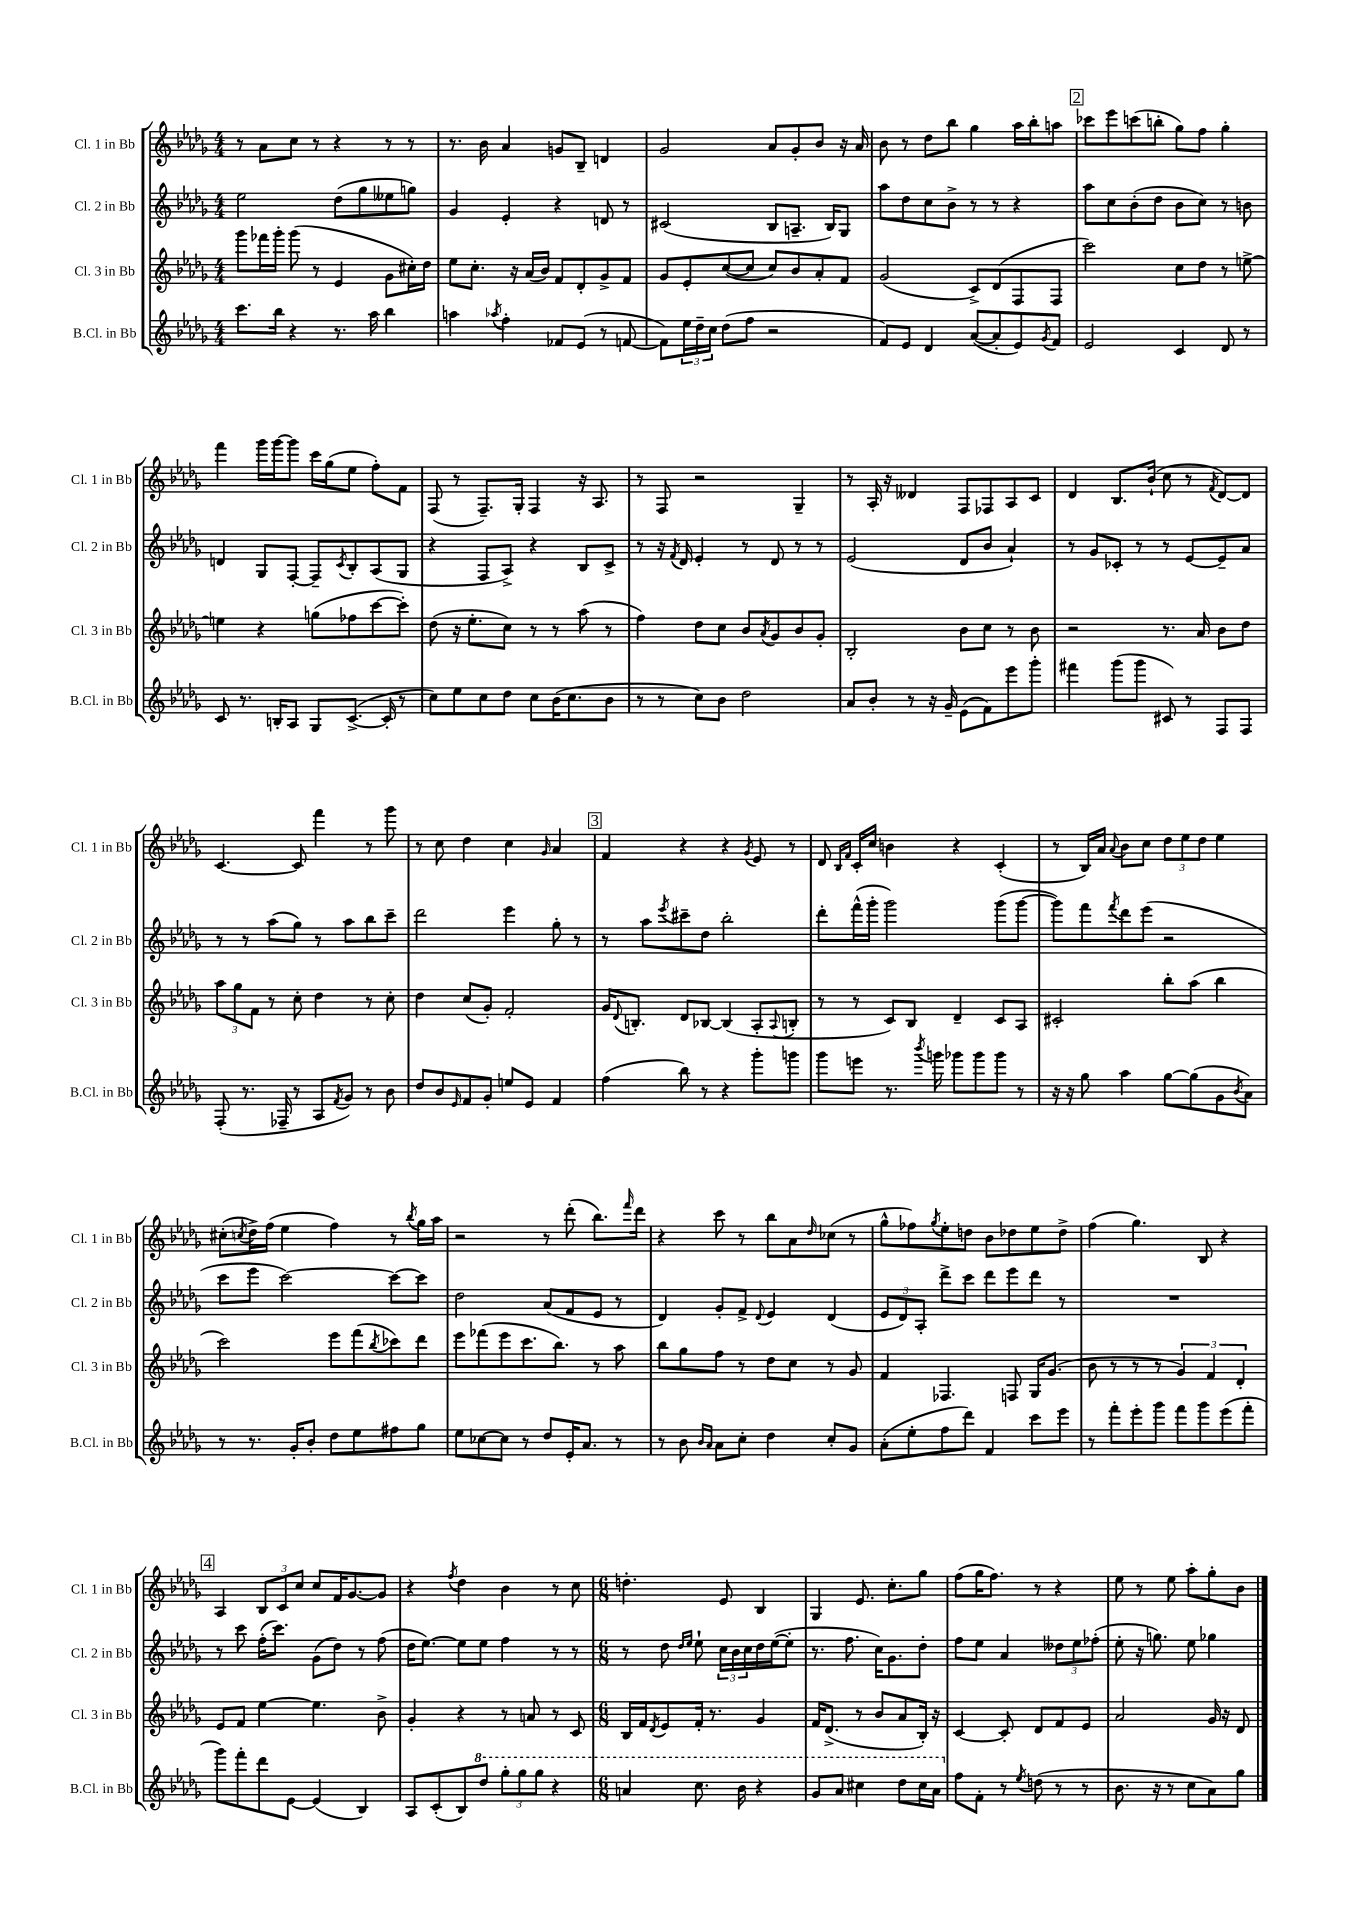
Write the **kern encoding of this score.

**kern	**kern	**kern	**kern
*staff4	*staff3	*staff2	*staff1
*clefG2	*clefG2	*clefG2	*clefG2
*k[b-e-a-d-g-]	*k[b-e-a-d-g-]	*k[b-e-a-d-g-]	*k[b-e-a-d-g-]
*M4/4	*M4/4	*M4/4	*M4/4
8.ccc	8ggg-	2ee-	8r
.	16fff-	.	8a-
16bb-	16ggg-'	.	.
4r	(8ggg-	.	8cc
.	8r	.	8r
8.r	4e-	(8dd-	4r
.	.	8gg-	.
16aa-	.	.	.
4bb-	8g-	8ee--	8r
.	16cc#')	8gg)	8r
.	16dd-	.	.
=	=	=	=
4aa	8ee-	4g-	8.r
.	8.cc'	.	.
.	.	.	16b-
8qaa-	.	.	.
4ff'	.	4e-'	4a-
.	16r	.	.
.	(16a-	.	.
.	16b-)	.	.
8f-	8f	4r	8g
(8e-	8d-'	.	8B-~
8r	8g-^	8d	4d
[8f	8f	8r	.
=	=	=	=
8f])	8g-	(2c#	2g-
24ee-	8e-'	.	.
24dd-~	.	.	.
24cc	.	.	.
(8dd-	([8cc	.	.
8ff	8cc]	.	.
2r	8cc)	8B-	8a-
.	8b-	8.A~	8g-'
.	8a-'	.	8b-
.	.	16B-)	.
.	8f	8G-	16r
.	.	.	16a-
=	=	=	=
8f)	(2g-	8aa-	8b-
8e-	.	8dd-	8r
4d-	.	8cc	8dd-
.	.	8b-^	8bb-
([8a-	8c^)	8r	4gg-
8a-']	(8d-	8r	.
8e-)	8F	4r	16aa-
.	.	.	16bb-'
8qg-	.	.	.
8f	8F	.	8aa
=	=	=	=
2e-	2ccc)	8aa-	8ccc-
.	.	8cc	8eee-
.	.	(8b-'	(8ccc
.	.	8dd-	8bb'
4c	8cc	8b-	8gg-)
.	8dd-	8cc)	8ff
8d-	8r	8r	4gg-'
8r	[8ee^	8b	.
=	=	=	=
8c	4ee]	4d	4fff
8.r	.	.	.
.	4r	8G-	16ggg-
16B'	.	.	[16ggg-
8A-	.	[8F'	8ggg-]
8G-	(8gg	8F~]	16ccc
.	.	.	(16gg-
.	.	8qc	.
([8.c^	8ff-	8B-'	8ee-
.	[8ccc	(8A-	8ff')
16c']	.	.	.
8r	8ccc'])	8G-	8f
=	=	=	=
8cc)	(8dd-	4r	(8F
8ee-	16r	.	8r
.	8.ee-'	.	.
8cc	.	8F	8.F~)
8dd-	8cc)	8A-^)	.
.	.	.	16G-'
8cc	8r	4r	4F
(16b-	8r	.	.
8.cc	.	.	.
.	(8aa-	8B-	16r
.	.	.	8.A-
8b-	8r	8c^	.
=	=	=	=
8r	4ff)	8r	8r
8r	.	16r	8F
.	.	8qf	.
.	.	16d-	.
8cc)	8dd-	4e-'	2r
8b-	8cc	.	.
2dd-	8b-	8r	.
.	8qa-	.	.
.	8g-	8d-	.
.	8b-	8r	4G-~
.	8g-'	8r	.
=	=	=	=
8a-	2B-'	(2e-	8r
8b-'	.	.	16A-'
.	.	.	16r
8r	.	.	4d--
16r	.	.	.
16g-~	.	.	.
(8e-	8b-	8d-	8F
8f)	8cc	8b-	8F-
8eee-	8r	4a-`)	8A-
8ggg-'	8b-	.	8c
=	=	=	=
4fff#	2r	8r	4d-
.	.	8g-	.
(8ggg-	.	8c-'	8.B-
8ggg-	.	8r	.
.	.	.	(16b-`
8c#)	8.r	8r	8cc
8r	.	[8e-	8r
.	16a-	.	.
.	.	.	8qf
8F	8b-	8e-~]	[8d-)
8F	8dd-	8a-	8d-]
=	=	=	=
(8F'	12aa-	8r	[4.c
.	12gg-	.	.
8.r	.	8r	.
.	12f	.	.
.	8r	(8aa-	.
16F-~	.	.	.
8r	8cc'	8gg-)	8c]
8A-	4dd-	8r	4fff
8qf	.	.	.
8g-)	.	8aa-	.
8r	8r	8bb-	8r
8b-	8cc'	8ccc~	8ggg-
=	=	=	=
8dd-	4dd-	2ddd-	8r
8b-	.	.	8cc
16qqe-	.	.	.
8f	(8cc	.	4dd-
8g-'	8g-')	.	.
8ee	2f'	4eee-	4cc
8e-	.	.	.
.	.	.	16qqg-
4f	.	8gg-'	4a-
.	.	8r	.
=	=	=	=
(4ff	16g-	8r	4f
.	8qqd-	.	.
.	8.B'	.	.
.	.	8aa-	.
.	.	8qeee-	.
8bb-)	8d-	8ccc#~	4r
8r	[8B-	8dd-	.
4r	(4B-]	2bb-'	4r
.	.	.	8qg-
8ggg-'	8A-'	.	8e-
.	8qqA-	.	.
8ggg	8B'	.	8r
=	=	=	=
8ggg-	8r	8ddd-'	8d-
.	.	.	16qqB-
.	.	.	16qqf
8eee	8r	(16fff^^	16c'
.	.	16ggg-'	16cc
8.r	8c)	2ggg-)	4b
.	8B-	.	.
8qbbb-	.	.	.
16ggg	.	.	.
8ggg-	4d-~	.	4r
8ggg-	.	.	.
8ggg-	8c	(8ggg-	(4c'
8r	8A-	[8ggg-	.
=	=	=	=
16r	2c#'	8ggg-])	8r
16r	.	.	.
8gg-	.	8fff	16B-)
.	.	.	16a-
.	.	8qfff	8qqa-
4aa-	.	8ddd-	8b-
.	.	(8eee-	8cc
[8gg-	8bb-'	2r	12dd-
.	.	.	12ee-
(8gg-]	(8aa-	.	.
.	.	.	12dd-
8g-	4bb-	.	4ee-
8qb-	.	.	.
8a-)	.	.	.
=	=	=	=
8r	2ccc)	8ccc	(8cc#'
.	.	.	8qcc
8.r	.	8eee-	16dd-^)
.	.	.	(16ff
.	.	[2ccc)	4ee-
16g-'	.	.	.
8b-'	.	.	.
8dd-	8eee-	.	4ff)
8ee-	(8fff	.	.
.	8qbb-	.	.
8ff#	8ccc-)	8ccc_	8r
.	.	.	8qbb-
8gg-	8ddd-	8ccc]	16gg-
.	.	.	16aa-
=	=	=	=
8ee-	8eee-	2dd-	2r
[8cc-	(8fff-	.	.
8cc-]	8eee-	.	.
8r	8.ccc	.	.
8dd-	.	(8a-	8r
.	8.bb-)	.	.
16e-'	.	8f	(8ddd-'
8.a-	.	.	.
.	8r	8e-	8.bb-)
8r	8aa-	8r	.
.	.	.	16qqfff
.	.	.	16ddd-
=	=	=	=
8r	8bb-	4d-)	4r
8b-	8gg-	.	.
16qqb-	.	.	.
16qqa-	.	.	.
8a-	8ff	8g-'	8ccc
8cc'	8r	8f^	8r
.	.	8qqd-	.
4dd-	8dd-	4e-	8bb-
.	8cc	.	8a-
.	.	.	16qqdd-
8cc'	8r	(4d-	(8cc-
8g-	8g-	.	8r
=	=	=	=
(8a-'	4f	12e-	8gg-^^
.	.	12d-)	.
8ee-'	.	.	8ff-)
.	.	12A-'	.
.	.	.	8qgg-
8ff	4.F-	8ddd-^	8ee-'
8ddd-)	.	8ccc	8dd
4f	.	8ddd-	8b-
.	8F	8eee-	8dd-
8ccc	16G-	8ddd-	8ee-
.	(8.g-	.	.
8eee-	.	8r	8dd-^
=	=	=	=
8r	8b-	1r	(4ff
8fff'	8r	.	.
8eee-'	8r	.	4.gg-)
8ggg-	8r	.	.
8fff	6g-)	.	.
8ggg-	.	.	8B-
.	6f	.	.
(8eee-	.	.	4r
.	6d-'	.	.
8fff'	.	.	.
=	=	=	=
8ggg-)	8e-	8r	4A-
8fff'	8f	8ccc	.
8ddd-	[4ee-	(16ff'	12B-
.	.	8.ccc)	.
.	.	.	12c
[8e-	.	.	.
.	.	.	12cc
(4e-]	4.ee-]	(8g-	8cc
.	.	8dd-)	16f
.	.	.	[8.g-
4B-)	.	8r	.
.	8b-^	(8ff	8g-]
=	=	=	=
8A-	4g-'	16dd-	4r
.	.	[8.ee-)	.
(8c'	.	.	.
.	.	.	8qff
8B-)	4r	8ee-]	4dd-
8ddd-	.	8ee-	.
12ggg-'	8r	4ff	4b-
12ggg-	.	.	.
.	8a	.	.
12ggg-	.	.	.
4r	8r	8r	8r
.	8c	8r	8cc
=	=	=	=
*M6/8	*M6/8	*M6/8	*M6/8
4aa	16B-	8r	4.dd'
.	16f	.	.
.	8qd-	.	.
.	8e-	8dd-	.
.	.	16qqdd-	.
.	.	16qqee-	.
8.ccc	16f'	8ee-`	.
.	8.r	.	.
.	.	24cc	8e-
.	.	24b-	.
16bb-	.	.	.
.	.	24cc	.
4r	4g-	16dd-	4B-
.	.	([16ee-	.
.	.	8ee-']	.
=	=	=	=
8gg-	16f	8.r	4G-
.	(8.d-^	.	.
8aa-	.	.	.
.	.	8.ff	.
4ccc#	8r	.	8.e-
.	8b-	16cc)	.
.	.	8.g-	8.cc'
8ddd-	8a-	.	.
16ccc#	16B-')	8dd-'	8gg-
16aa-	16r	.	.
=	=	=	=
8ff	[4c	8ff	(8ff
8f'	.	8ee-	16gg-
.	.	.	8.ff)
8r	8c']	4a-	.
8qee-	.	.	.
(8dd	8d-	.	8r
8r	8f	12dd--	4r
.	.	12ee-	.
8r	8e-	.	.
.	.	(12ff-'	.
=	=	=	=
8.b-	2a-	8ee-'	8ee-
.	.	16r	8r
16r	.	8.gg)	.
8r	.	.	8ee-
8cc	.	8ee-	8aa-'
8a-)	16g-	4gg-	8gg-'
.	16r	.	.
8gg-	8d-	.	8b-
==	==	==	==
*-	*-	*-	*-
